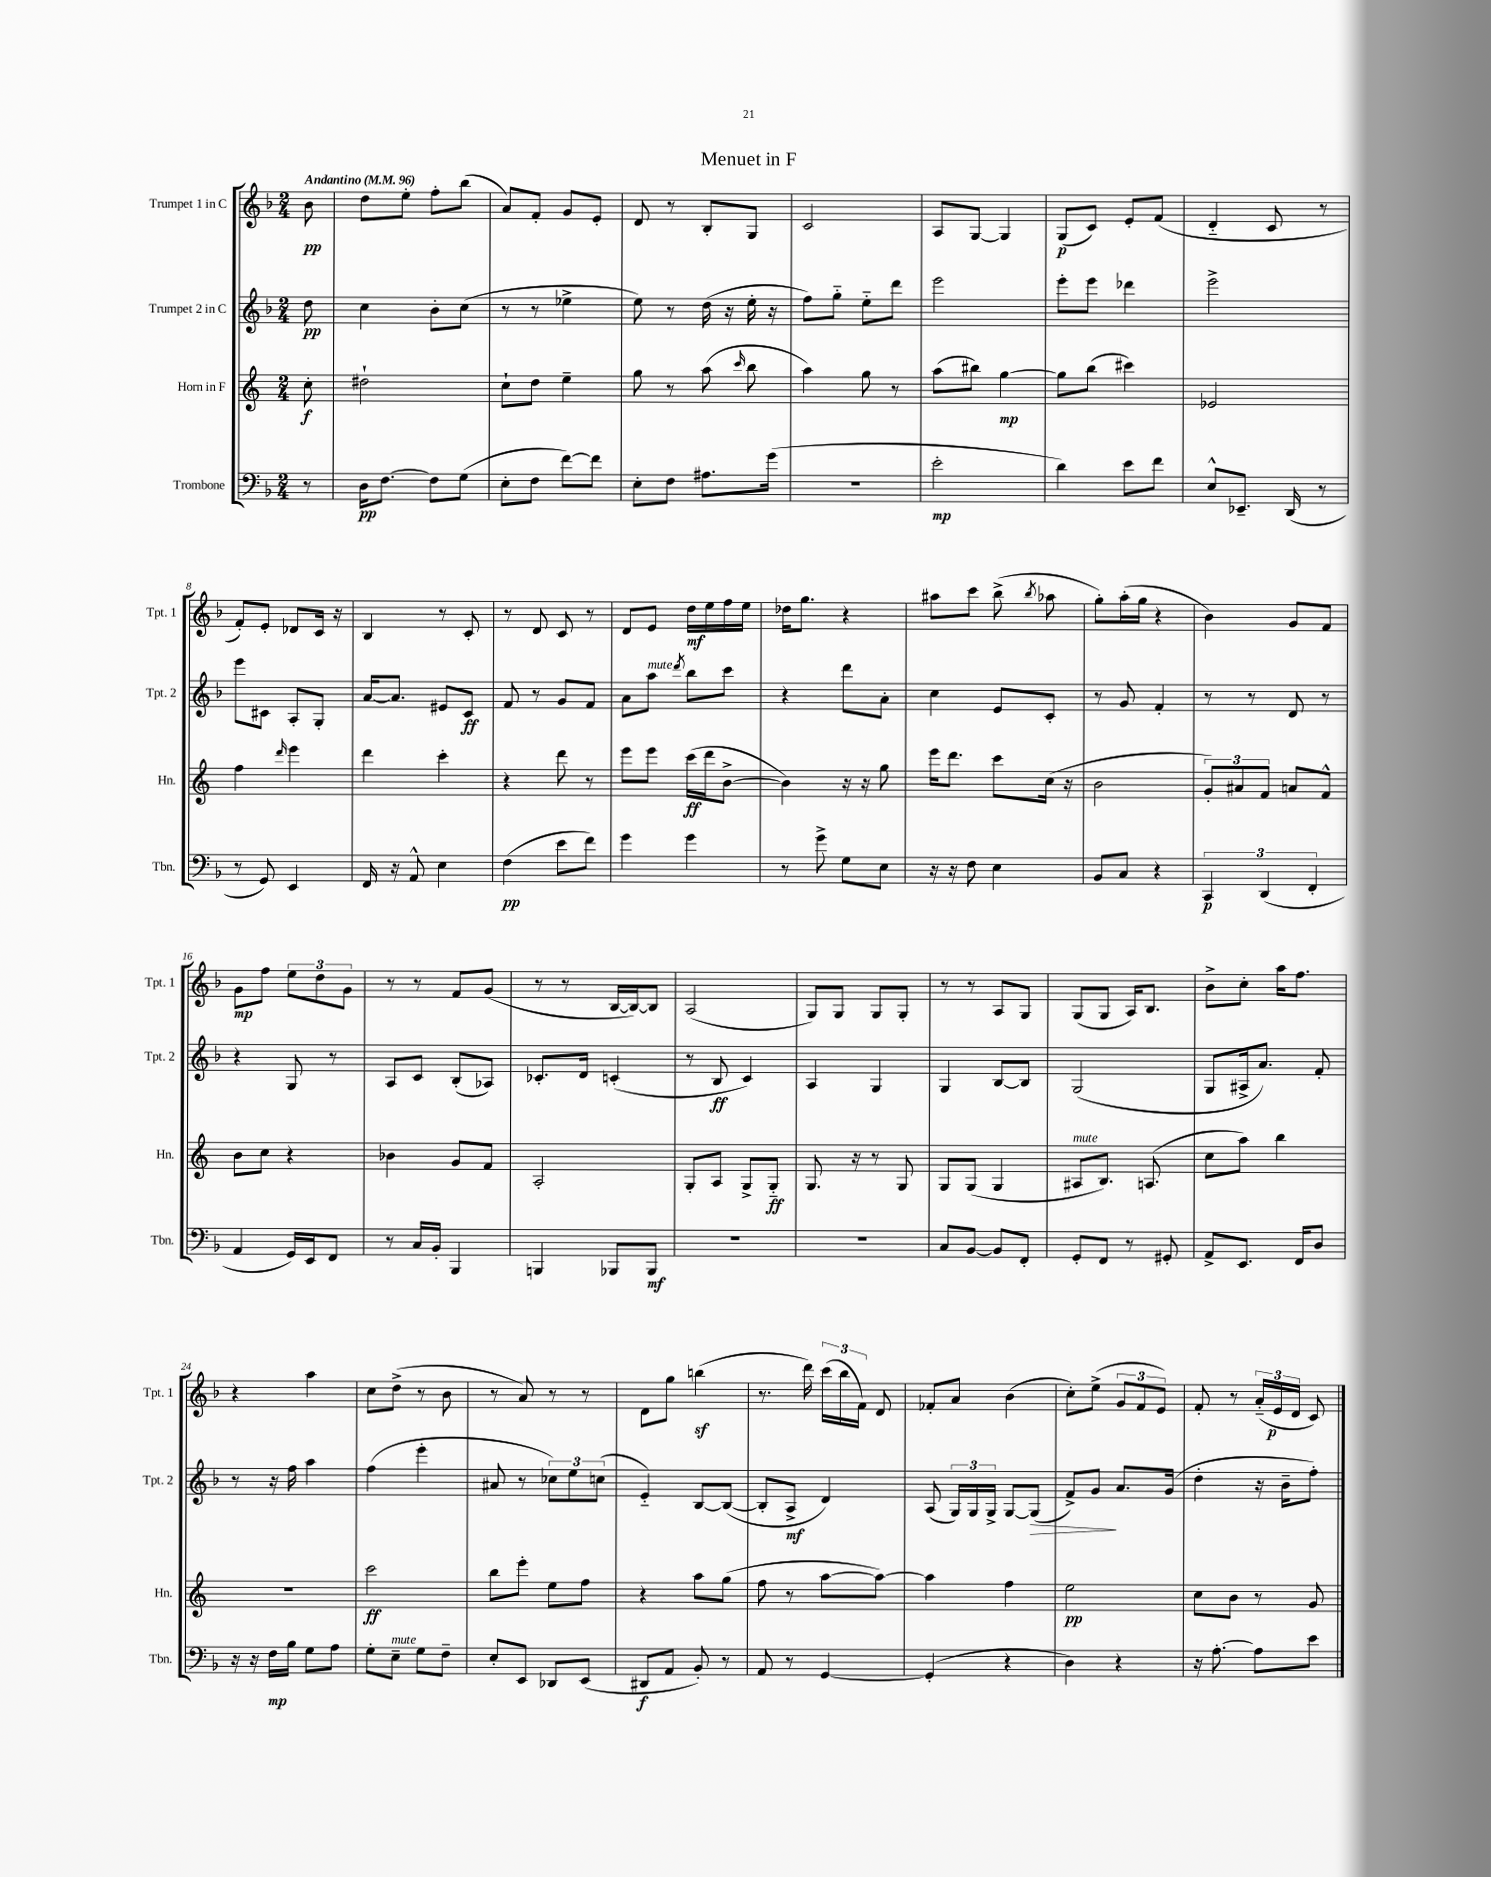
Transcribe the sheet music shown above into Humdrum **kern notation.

**kern	**kern	**kern	**kern
*staff4	*staff3	*staff2	*staff1
*clefF4	*clefG2	*clefG2	*clefG2
*k[b-]	*k[]	*k[b-]	*k[b-]
*M2/4	*M2/4	*M2/4	*M2/4
*MM96	*MM96	*MM96	*MM96
8r	8cc'\	8dd\	8b-\
=	=	=	=
16D\LK	2dd#`\	4cc\	8dd\L
[8.F\J	.	.	.
.	.	.	8ee'\J
8F\]L	.	8b-'\L	8ff'\L
(8G\J	.	(8cc\J	(8bb-\J
=	=	=	=
8E'\L	8cc`\L	8r	8a/L)
8F\J	8dd\J	8r	8f'/J
[8f\L)	4ee~\	4ee-^\	8g/L
8f\]J	.	.	8e'/J
=	=	=	=
8E'\L	8gg\	8ee\)	8d/
8F\J	8r	8r	8r
8.A#\L	(8aa\	(16dd\	8B-'/L
.	.	16r	.
.	16qqccc/	.	.
.	8bb\	16ee'\	8G/J
(16g\Jk	.	16r	.
=	=	=	=
2r	4aa\)	8ff\L)	2c/
.	.	8gg'~\J	.
.	8gg\	8ee'~\L	.
.	8r	8ddd\J	.
=	=	=	=
2e'\	(8aa\L	2eee\	8A/L
.	8bb#\J)	.	[8G/J
.	[4gg\	.	4G/]
=	=	=	=
4d\)	8gg\]L	8eee'\L	(8G/L
.	(8bb\J	8eee\J	8c/J)
8e\L	4ccc#\)	4ddd-\	8e'/L
8f\J	.	.	(8f/J
=	=	=	=
8E^^/L	2e-/	2eee^\	4d'~/
8.EE-~/J	.	.	.
.	.	.	8c/
(16DD/	.	.	.
8r	.	.	8r
=	=	=	=
8r	4ff\	8eee\L	8f'/L)
8GG/)	.	8c#\J	8e'/J
.	16qqddd/	.	.
4EE/	4eee\	8A'/L	8d-/L
.	.	8G'/J	16c/Jk
.	.	.	16r
=	=	=	=
16FF/	4ddd\	[16a/LK	4B-/
16r	.	8.a/]J	.
8AA^^/	.	.	.
4E\	4ccc'\	8e#/L	8r
.	.	8c/J	8c'/
=	=	=	=
(4F\	4r	8f/	8r
.	.	8r	8d/
8e\L	8ddd\	8g/L	8c/
8f\J)	8r	8f/J	8r
=	=	=	=
4g\	8eee\L	8a\L	8d/L
.	8eee\J	8aa\J	8e/J
.	.	8qddd/	.
4g\	(16ccc\LL	8bb-\L	16dd\LL
.	16ddd\J	.	16ee\
.	[8b^\J	8ccc\J	16ff\
.	.	.	16ee\JJ
=	=	=	=
8r	4b\])	4r	16dd-\LK
.	.	.	8.gg\J
8g^\	.	.	.
8G\L	16r	8ddd\L	4r
.	16r	.	.
8E\J	8gg\	8a'\J	.
=	=	=	=
16r	16eee\LK	4cc\	8aa#\L
16r	8.ddd\J	.	.
8F\	.	.	8ccc\J
4E\	8ccc\L	8e/L	(8bb-^\
.	.	.	8qbb-/
.	(16cc\Jk	8c'/J	8aa-\
.	16r	.	.
=	=	=	=
8BB-/L	2b\	8r	8gg'\L)
8C/J	.	8g/	(16aa'\L
.	.	.	16gg\JJ
4r	.	4f'/	4r
=	=	=	=
6CC/	12g'/L)	8r	4b-\)
.	12a#/	.	.
.	.	8r	.
(6DD/	12f/J	.	.
.	8a/L	8d/	8g/L
6FF'/	.	.	.
.	8f^^/J	8r	8f/J
=	=	=	=
4AA/	8b\L	4r	8g\L
.	8cc\J	.	8ff\J
16GG/LL)	4r	8G/	12ee\L
16EE/J	.	.	.
.	.	.	12dd\
8FF/J	.	8r	.
.	.	.	12g\J
=	=	=	=
8r	4b-\	8A/L	8r
16C/LL	.	8c/J	8r
16BB-'/JJ	.	.	.
4BBB-/	8g/L	(8B-'/L	8f/L
.	8f/J	8A-/J)	(8g/J
=	=	=	=
4BBB/	2A'/	8.c-'/L	8r
.	.	.	8r
.	.	16d/Jk	.
8BBB-/L	.	(4c'/	[16B-/LL
.	.	.	16B-/_J)
8BBB-/J	.	.	8B-/]J
=	=	=	=
2r	8G'/L	8r	(2A/
.	8A/J	8B-/	.
.	8G^/L	4c/)	.
.	8G'~/J	.	.
=	=	=	=
2r	8.G/	4A/	8G/L)
.	.	.	8G/J
.	16r	.	.
.	8r	4G/	8G/L
.	8G/	.	8G'/J
=	=	=	=
8C/L	8G/L	4G/	8r
[8BB-/J	(8G/J	.	8r
8BB-/]L	4G/	[8B-/L	8A/L
8FF'/J	.	8B-/]J	8G/J
=	=	=	=
8GG'/L	8A#/L	(2G/	(8G/L
8FF/J	8.B/J)	.	8G/J
8r	.	.	16A/LK)
.	(8.A/	.	8.B-/J
8GG#'/	.	.	.
=	=	=	=
8AA^/L	8cc\L	8G/L	8b-^\L
8.EE/J	8aa\J)	16A#^/k	8cc'\J
.	.	8.a/J)	.
.	4bb\	.	16aa\LK
16FF/LK	.	.	8.ff\J
8D/J	.	8f'/	.
=	=	=	=
16r	2r	8r	4r
16r	.	.	.
16F\LL	.	16r	.
16B-\JJ	.	16ff\	.
8G\L	.	4aa\	4aa\
8A\J	.	.	.
=	=	=	=
8G'\L	2ccc\	(4ff\	8cc\L
8E~\J	.	.	(8dd^\J
8G\L	.	4eee'\	8r
8F~\J	.	.	8b-\
=	=	=	=
8E'/L	8bb\L	8a#/	8r
8EE/J	8eee'\J	8r	8a/)
8DD-/L	8ee\L	12cc-\L)	8r
.	.	12ee\	.
(8EE/J	8ff\J	.	8r
.	.	(12cc\J	.
=	=	=	=
8DD#/L	4r	4e'~/)	8d\L
8AA/J	.	.	8gg\J
8BB-'/)	8aa\L	[8B-/L	(4bb\
8r	(8gg\J	(8B-/_J	.
=	=	=	=
8AA/	8ff\	8B-'/]L	8.r
8r	8r	8A^/J	.
.	.	.	16ddd\)
[4GG/	[8aa\L	4d/)	(24ccc\LL
.	.	.	24bb-\
.	.	.	24f\JJ)
.	8aa\_J)	.	8d/
=	=	=	=
(4GG'/]	4aa\]	(8A/	8f-'/L
.	.	24G/LL)	8a/J
.	.	24G/	.
.	.	24G^/JJ	.
4r	4ff\	[8G/L	(4b-\
.	.	(8G/]J	.
=	=	=	=
4D\)	2ee\	8f^/L)	8cc'\L)
.	.	8g/J	(8ee^\J
4r	.	8.a/L	12g/L
.	.	.	12f/
.	.	.	12e/J)
.	.	(16g/Jk	.
=	=	=	=
16r	8cc\L	4dd'\	8f'/
[8.A'\	.	.	.
.	8b\J	.	8r
8A\]L	8r	16r	(24a'~/LL
.	.	.	24e/
.	.	16b-~\LK	.
.	.	.	24d/JJ
8e\J	8g/	8ff'\J)	8c/)
==	==	==	==
*-	*-	*-	*-
